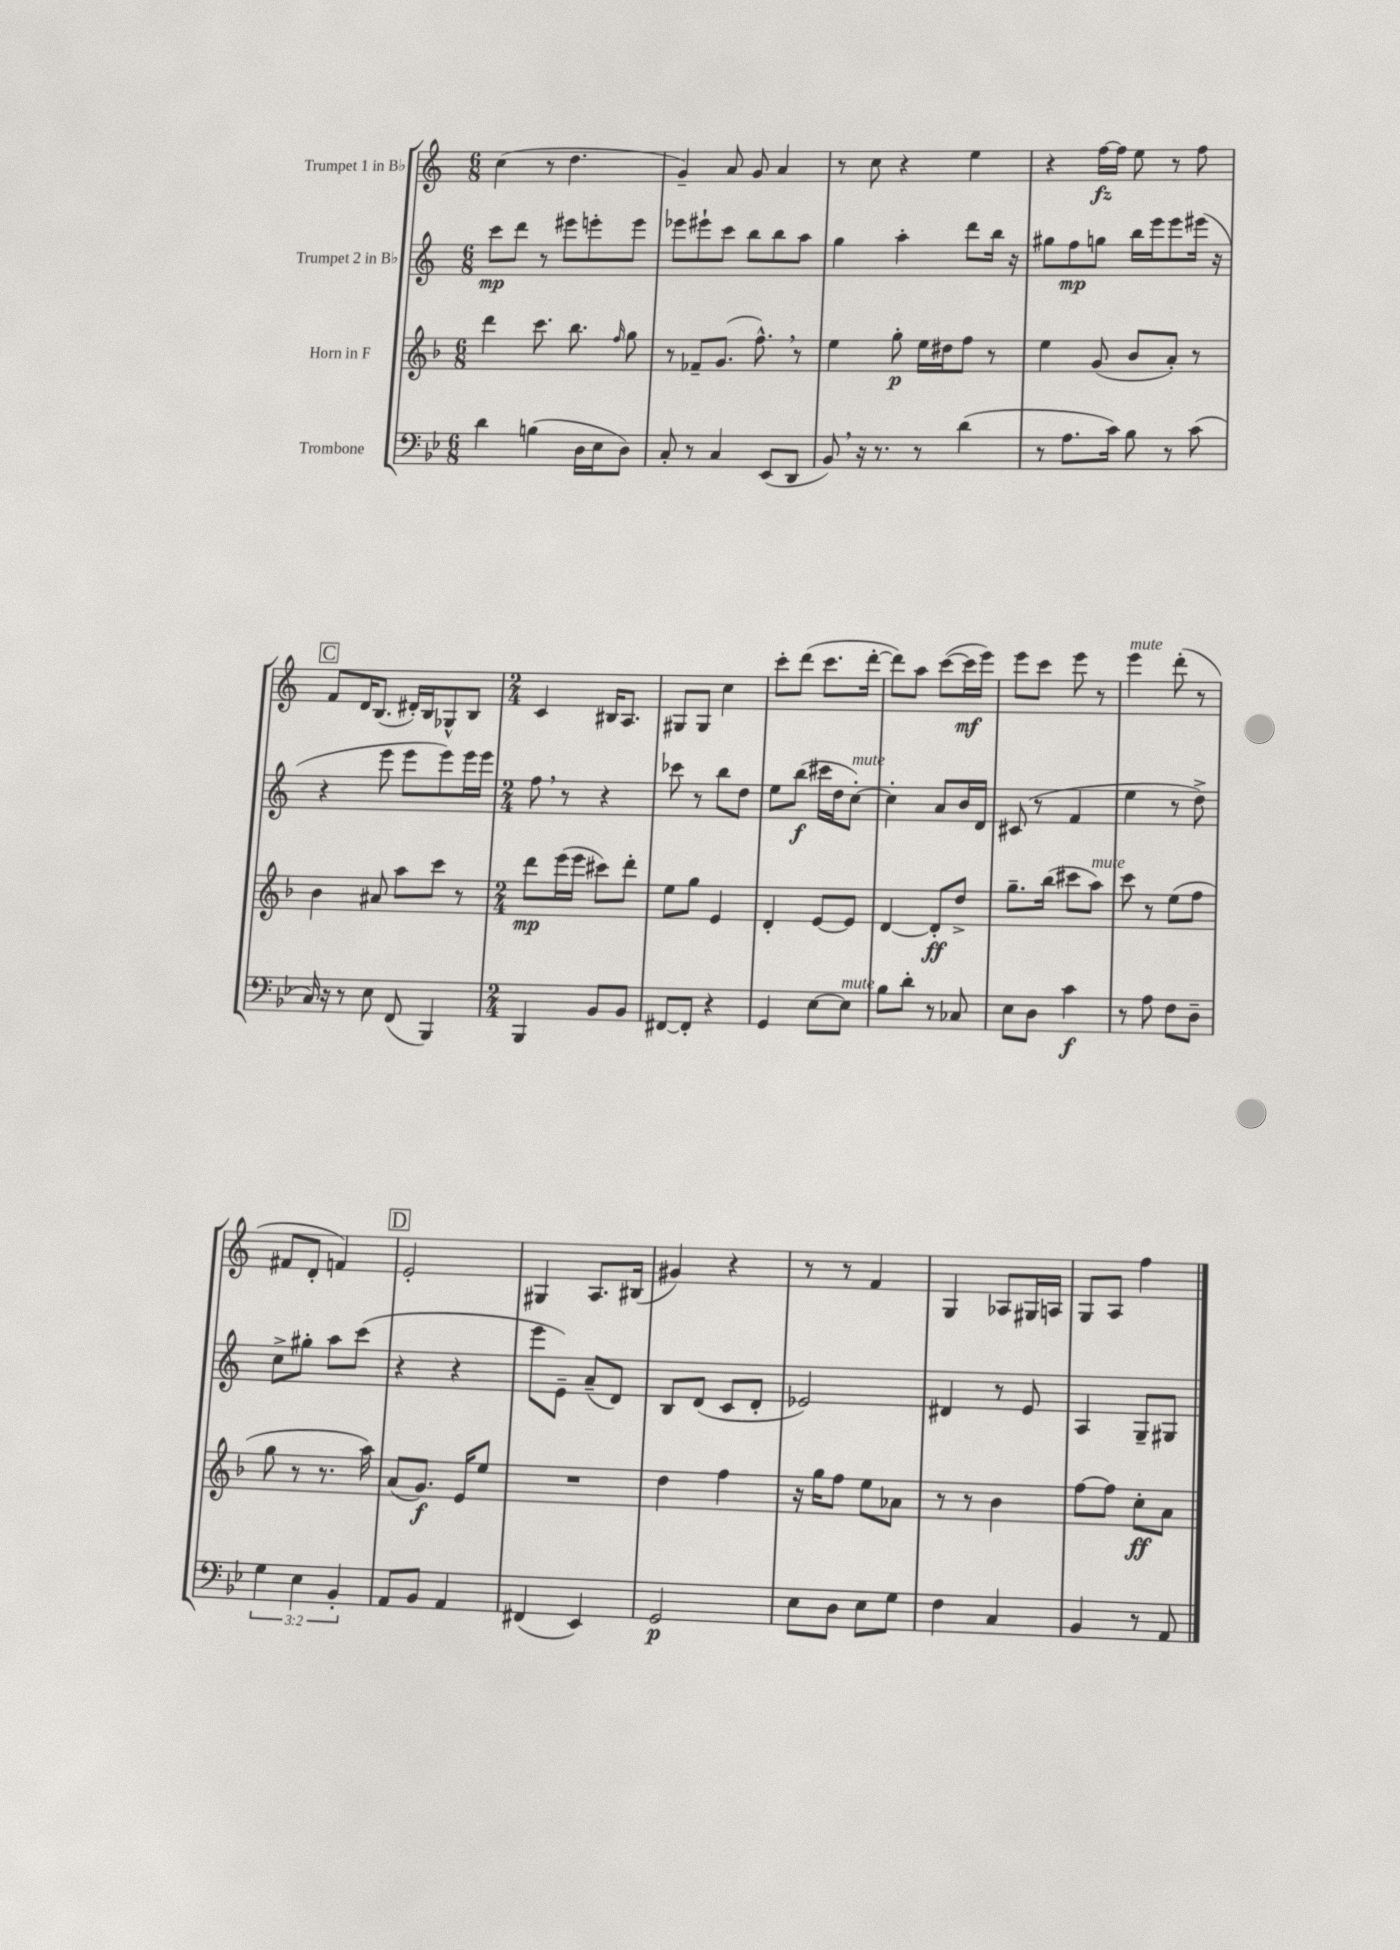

**kern	**kern	**kern	**kern
*staff4	*staff3	*staff2	*staff1
*clefF4	*clefG2	*clefG2	*clefG2
*k[b-e-]	*k[b-]	*k[]	*k[]
*M6/8	*M6/8	*M6/8	*M6/8
4d\	4ddd\	8ccc\L	(4cc\
.	.	8ddd\J	.
(4B\	8.ccc\	8r	8r
.	.	8eee#\L	4.dd\
.	8.bb-\	.	.
16D\LL	.	8eee'\	.
16E-\J	.	.	.
.	16qqff/	.	.
8D\J)	8gg\	8eee\J	.
=	=	=	=
8C'/	8r	8eee-\L	4g~/)
8r	8f-~/L	8eee#`\	.
4C/	(8.g/J	8ccc\J	8a/
.	.	8bb\L	8g/
.	8.ff^^\)	.	.
(8EE-/L	.	8bb\	4a/
8DD/J	8r	8aa\J	.
=	=	=	=
8BB-/)	4ee\	4gg\	8r
16r	.	.	8cc\
8.r	.	.	.
.	8gg'\	4aa'\	4r
8r	16ee\LL	.	.
.	16dd#\J	.	.
(4d\	8ff\J	8ddd\L	4ee\
.	8r	16bb\Jk	.
.	.	16r	.
=	=	=	=
8r	4ee\	8gg#\L	4r
8.A\L	.	8ff\	.
.	(8g/	8gg\J	[16ff\LL
16c\Jk)	.	.	16ff\]JJ
8B-\	8b-/L	16bb\LL	8ee\
.	.	16eee\J	.
8r	8a'/J)	8eee\	8r
(8c\	8r	(16eee#\Jk	8ff\
.	.	16r	.
=	=	=	=
16C/)	4b-\	4r	8f/L
16r	.	.	.
8r	.	.	16d/K
.	.	.	(8.B/J
8E-\	8a#/	8eee\	.
(8FF/	8aa\L	8eee\L	16d#'/LL)
.	.	.	16B/J
4BBB-/)	8ccc\J	8eee\)	8G-^^/
.	8r	16eee\L	8B/J
.	.	16eee\JJ	.
=	=	=	=
*M2/4	*M2/4	*M2/4	*M2/4
4BBB-/	8ddd\L	8ff\	4c/
.	(16eee\L	8r	.
.	16eee\JJ	.	.
8BB-/L	8ccc#\L)	4r	16B#/LK
.	.	.	8.A/J
8BB-/J	8ddd'\J	.	.
=	=	=	=
[8FF#/L	8ee\L	8ccc-\	8G#/L
8FF#'/]J	8gg\J	8r	8G#/J
4r	4e/	8bb\L	4cc\
.	.	8dd\J	.
=	=	=	=
4GG/	4d'/	8ee\L	8ccc'\L
.	.	(8bb\J	(8ddd\J
[8E-\L	[8e/L	16ccc#\LL	8.ccc\L
.	.	16dd\J	.
8E-\]J	8e/]J	[8cc'\J)	.
.	.	.	[16ddd'\Jk
=	=	=	=
8B-\L	[4d/	4cc'\]	8ddd\]L)
8d'\J	.	.	8aa\J
8r	8d'/]L	8a/L	([8ccc\L
8C-/	8dd^/J	16b/L	16ccc\]L
.	.	16d/JJ	16eee\JJ)
=	=	=	=
8E-\L	8.gg~\L	(8c#/	8eee\L
8D\J	.	8r	8ccc\J
.	(16bb-\Jk	.	.
4c\	8ccc#\L	4f/	8eee\
.	8aa\J)	.	8r
=	=	=	=
8r	8ccc\	4ee\	4eee\
8A\	8r	.	.
8F\L	(8ee\L	8r	(8ddd'\
8D~\J	8ff\J	8dd^\)	8r
=	=	=	=
6G\	8gg\	8cc^\L	8f#/L
.	8r	8gg#'\J	8d'/J
6E-\	.	.	.
.	8.r	8aa\L	4f/)
6BB-'/	.	.	.
.	.	(8ccc\J	.
.	16aa\)	.	.
=	=	=	=
8AA/L	(8a/L	4r	2e'/
8BB-/J	8.g/J)	.	.
4AA/	.	4r	.
.	16e/LK	.	.
.	8ee/J	.	.
=	=	=	=
(4FF#/	2r	8eee\L	4G#/
.	.	8e~\J)	.
4EE-/)	.	(8a~/L	8.A/L
.	.	8d/J)	.
.	.	.	(16B#/Jk
=	=	=	=
2GG/	4dd\	8B/L	4g#/)
.	.	(8d/J	.
.	4ff\	8c/L	4r
.	.	8d'/J	.
=	=	=	=
8E-\L	16r	2e-/)	8r
.	16gg\LK	.	.
8D\J	8ff\J	.	8r
8E-\L	8ee\L	.	4f/
8G\J	8a-\J	.	.
=	=	=	=
4F\	8r	4d#/	4G/
.	8r	.	.
4C/	4b-\	8r	8A-/L
.	.	8e/	16G#/L
.	.	.	16A/JJ
=	=	=	=
4BB-/	[8ff\L	4A/	8G/L
.	8ff\]J	.	8A/J
8r	8cc'\L	8G~/L	4ff\
8AA/	8a\J	8G#/J	.
==	==	==	==
*-	*-	*-	*-
